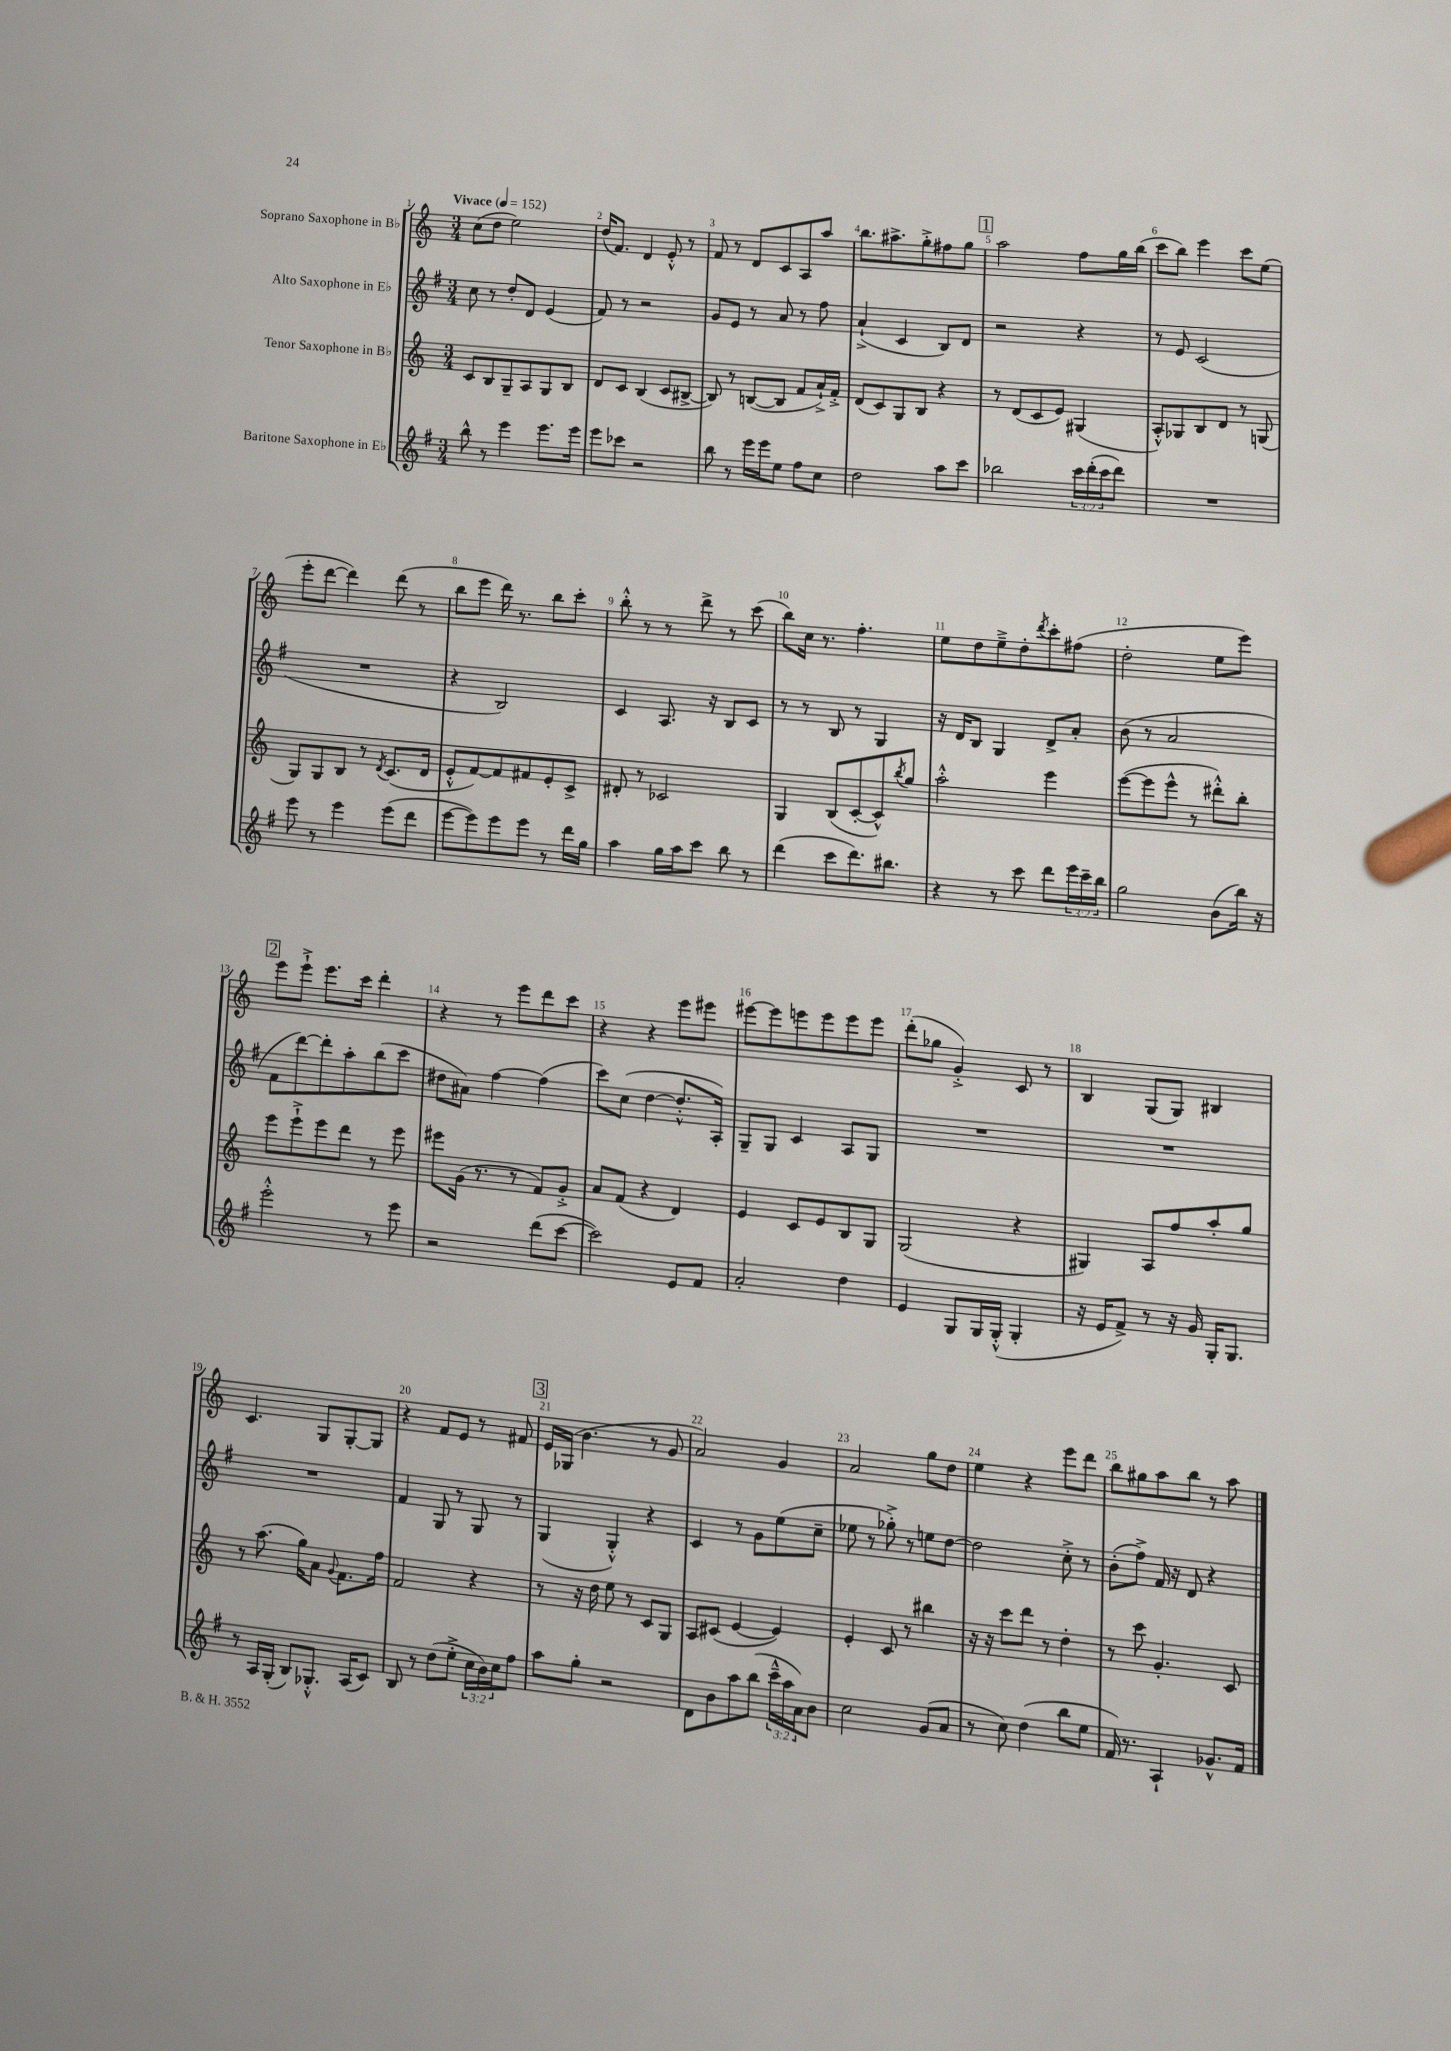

**kern	**kern	**kern	**kern
*part4	*part3	*part2	*part1
*staff4	*staff3	*staff2	*staff1
*I"Baritone Saxophone in E♭	*I"Tenor Saxophone in B♭	*I"Alto Saxophone in E♭	*I"Soprano Saxophone in B♭
*clefG2	*clefG2	*clefG2	*clefG2
*k[f#]	*k[]	*k[f#]	*k[]
*M3/4	*M3/4	*M3/4	*M3/4
*MM152	*MM152	*MM152	*MM152
=1	=1	=1	=1
!	!	!	!LO:TX:a:B:t=Vivace
8bb^^\	8c/L	8cc\	(8cc\L
8r	8B/	8r	8dd\J
4eee\	8G~/	8dd'/L	2ee\)
.	8A/	8d/J	.
8.eee\L	8G/	(4e/	.
.	8B/J	.	.
16eee\Jk	.	.	.
=2	=2	=2	=2
8eee\L	8d/L	8f#/)	(16dd/KL
.	.	.	8.f/J)
8ccc-X\J	8c/J	8r	.
2r	(4B/	2r	4d/
.	8c/L	.	8e'^^/
.	[8B#X^/J	.	8r
=3	=3	=3	=3
8bb\	8B#/])	8g/L	8f/
8r	8r	8e/J	8r
16eee\LL	([8Bn/L	8r	8d/L
16eee\J	.	.	.
8ee\J	8B/J]	8a/	8c/
8ff#\L	8f/L	8r	8A/
8cc\J	16a`^/L)	8ff#\	8aa/J
.	16f'^/JJ	.	.
=4	=4	=4	=4
2dd\	(8d/L	(4a`^/	8.bb\L
.	8c/)	.	.
.	.	.	8.aa#X^\
.	8G/	4c/	.
.	8B/J	.	8gg'^\
8aa\L	4r	8B/L)	8ff#X\
8ccc\J	.	8d/J	8gg\J
!!LO:REH:place=s1:t=1
=5	=5	=5	=5
2bb-X\	8r	2r	2aa\
.	(8d/L	.	.
.	8c/	.	.
.	8e/J)	.	.
24ccc\LL	(4G#X/	4r	8ff\L
(24ddd'\	.	.	.
24ccc\J	.	.	.
8ddd\J)	.	.	16gg\L
.	.	.	(16bb\JJ
=6	=6	=6	=6
2.r	8A'^^/L)	8r	8ccc\L
.	8G-X/	8e/	8bb\J)
.	8B/	(2c/	4eee\
.	8d/J	.	.
.	8r	.	8ccc\L
.	(8Gn/	.	(8ee\J
!!LO:LB:g=z
=7	=7	=7	=7
8eee\	8G/L)	2.r	8eee'\L
8r	8G/	.	[8ddd\J
4eee\	8B/J	.	4ddd\])
.	8r	.	.
.	8qd/	.	.
(8eee\L	(8.c/L	.	(8ddd\
8ddd\J	.	.	8r
.	16d/Jk	.	.
=8	=8	=8	=8
[8eee\L	8e'^^/L	4r	8bb\L
8eee\])	[8f/)	.	8eee\J
8eee\	8f/]	2B/)	16ddd\)
.	.	.	8.r
8eee\J	8f#X/	.	.
8r	8e'/	.	8bb\L
16ddd\LL	8c^/J	.	8ccc'\J
16gg\JJ	.	.	.
=9	=9	=9	=9
4aa\	8d#X'/	4c/	8bb'^^\
.	8r	.	8r
16gg\LL	2c-X/	8.A/	8r
16aa\J	.	.	.
8ccc\J	.	.	8ddd^\
.	.	16r	.
8bb\	.	8B/L	8r
8r	.	8c/J	(8ccc\
=10	=10	=10	=10
(4ddd\	4G/	8r	8bb\L)
.	.	8r	16cc\Jk
.	.	.	8.r
8ccc\L	(8B/L	8B/	.
8.ddd\)	[8c'/	8r	4.ff'\
.	8c^^/])	4G/	.
8.bb#X\J	.	.	.
.	8qbb/	.	.
.	8gg/J	.	.
=11	=11	=11	=11
4r	2aa'^^\	16r	8ee\L
.	.	16d/KL	.
.	.	8B/J	8dd\
8r	.	4G/	8ee~^\
8ccc\	.	.	8dd'\
.	.	.	8qddd/
8ddd\L	4eee\	8d^/L	8ccc'\
24eee\L	.	8a'/J	(8ff#X\J
24ccc~\	.	.	.
24bb\JJ	.	.	.
=12	=12	=12	=12
2gg\	([8eee\L	(8b\	2dd'\
.	8eee\]	8r	.
.	8eee^^\J	2a/	.
.	8r	.	.
(8b\L	8ddd#X'^^\L)	.	8ee\L
16bb\Jk)	8bb'\J	.	8eee\J)
16r	.	.	.
!!LO:LB:g=z
!!LO:REH:place=s1:t=2
=13	=13	=13	=13
2eee'^^\	8eee\L	8f#\L	8eee\L
.	8eee`^\	[8ddd\)	8eee`^\J
.	8eee\	8ddd'\]	8.eee\L
.	8ddd\J	8aa'\	.
.	.	.	16ccc\Jk
8r	8r	(8bb\	4ddd'\
8eee\	8eee\	8ccc\J	.
=14	=14	=14	=14
2r	8eee#X\L	8dd#X\L	4r
.	(16g\Jk	8a#X\J)	.
.	8.r	.	.
.	.	[4ff#\	8r
.	8r	.	8eee\L
(8ddd\L	8f/L)	(4ff#\]	8ddd\
[8ccc\J	8g'^/J	.	8ccc\J
=15	=15	=15	=15
2ccc\])	8a/L	8ccc\L)	4r
.	(8f/J	(8cc\J	.
.	4r	[4dd\	4r
8e/L	4d/)	8.dd'^^/L]	8eee\L
8f#/J	.	.	8eee#X\J
.	.	16A'/Jk)	.
=16	=16	=16	=16
2a'/	4e/	8G~/L	[8eee#X\L
.	.	8G/J	8eee#\]
.	8c/L	4c/	8eeen\
.	8e/	.	8eee\
4dd\	8B/	8A/L	8eee\
.	8G/J	8G/J	8eee\J
=17	=17	=17	=17
4e/	(2G/	2.r	(8ddd'\L
.	.	.	8gg-X\J
8G/L	.	.	4g'^/)
16G/L	.	.	.
(16G'^^/JJ	.	.	.
4G'/	4r	.	8c/
.	.	.	8r
=18	=18	=18	=18
16r	4G#X/)	2.r	4B/
16e/KL	.	.	.
8f#^/J)	.	.	.
8r	8A/L	.	(8G/L
16r	8ff/	.	8G/J)
16g/	.	.	.
16G'/KL	8aa'/	.	4B#X/
8.G/J	.	.	.
.	8gg/J	.	.
!!LO:LB:g=z
=19	=19	=19	=19
8r	8r	2.r	4.c/
16A/LL	(8.aa\	.	.
(16G'/JJ	.	.	.
8B/L)	.	.	.
.	16gg\KL)	.	.
8.G-X'^^/J	8a\J	.	8G/L
.	8qqg/	.	.
.	8.f\L	.	[8G'/
(16A/KL	.	.	.
8c/J)	.	.	8G/J]
.	16ff\Jk	.	.
=20	=20	=20	=20
8B/	2f/	4f#/	4r
8r	.	.	.
(8dd\L	.	8G/	8f/L
8ee'^\J	.	8r	8e/J
24cc\LL	4r	8G/	8r
24b\)	.	.	.
24cc\J	.	.	.
8ff#\J	.	8r	8f#X/
!!LO:REH:place=s1:t=3
=21	=21	=21	=21
8aa\L	8r	(4G/	16e/LL
.	.	.	(16G-X/JJ
8gg'\J	16r	.	4.b\
.	16dd\	.	.
2r	8ee\	4G'^^/)	.
.	8r	.	.
.	8c/L	4r	8r
.	8G/J	.	8g/
=22	=22	=22	=22
8d\L	8A/L	4c/	2a/)
8b\	(8c#X/J	.	.
8aa\	[4e/	8r	.
(8bb\J	.	8g\L	.
24ccc~^^\LL	4e/])	(8ee\	4g/
24aa\	.	.	.
24a\J)	.	.	.
8b\J	.	8cc~\J	.
=23	=23	=23	=23
2cc\	4e'/	8ee-X\	2a/
.	.	8r	.
.	8c/	8gg-X'^\)	.
.	8r	8r	.
(8g/L	4bb#X\	8een\L	8gg\L
8a/J	.	[8dd\J	8dd\J
=24	=24	=24	=24
8r	16r	2dd\]	4ee\
.	16r	.	.
8cc\)	8ccc\L	.	.
(4dd\	8ddd\J	.	4r
.	8r	.	.
8bb\L	4dd'\	8cc'^\	8eee\L
8ee\J	.	8r	8ddd\J
=25	=25	=25	=25
16f#/)	8r	(8b'\L	8bb\L
8.r	.	.	.
.	8ccc\	8ff#^\J)	8gg#X\
4A`/	4.g'/	16f#/	8aa\
.	.	16r	.
.	.	8d/	8bb\J
8.g-X^^/L	.	4r	8r
.	8c/	.	8aa\
16f#/Jk	.	.	.
==	==	==	==
*-	*-	*-	*-
